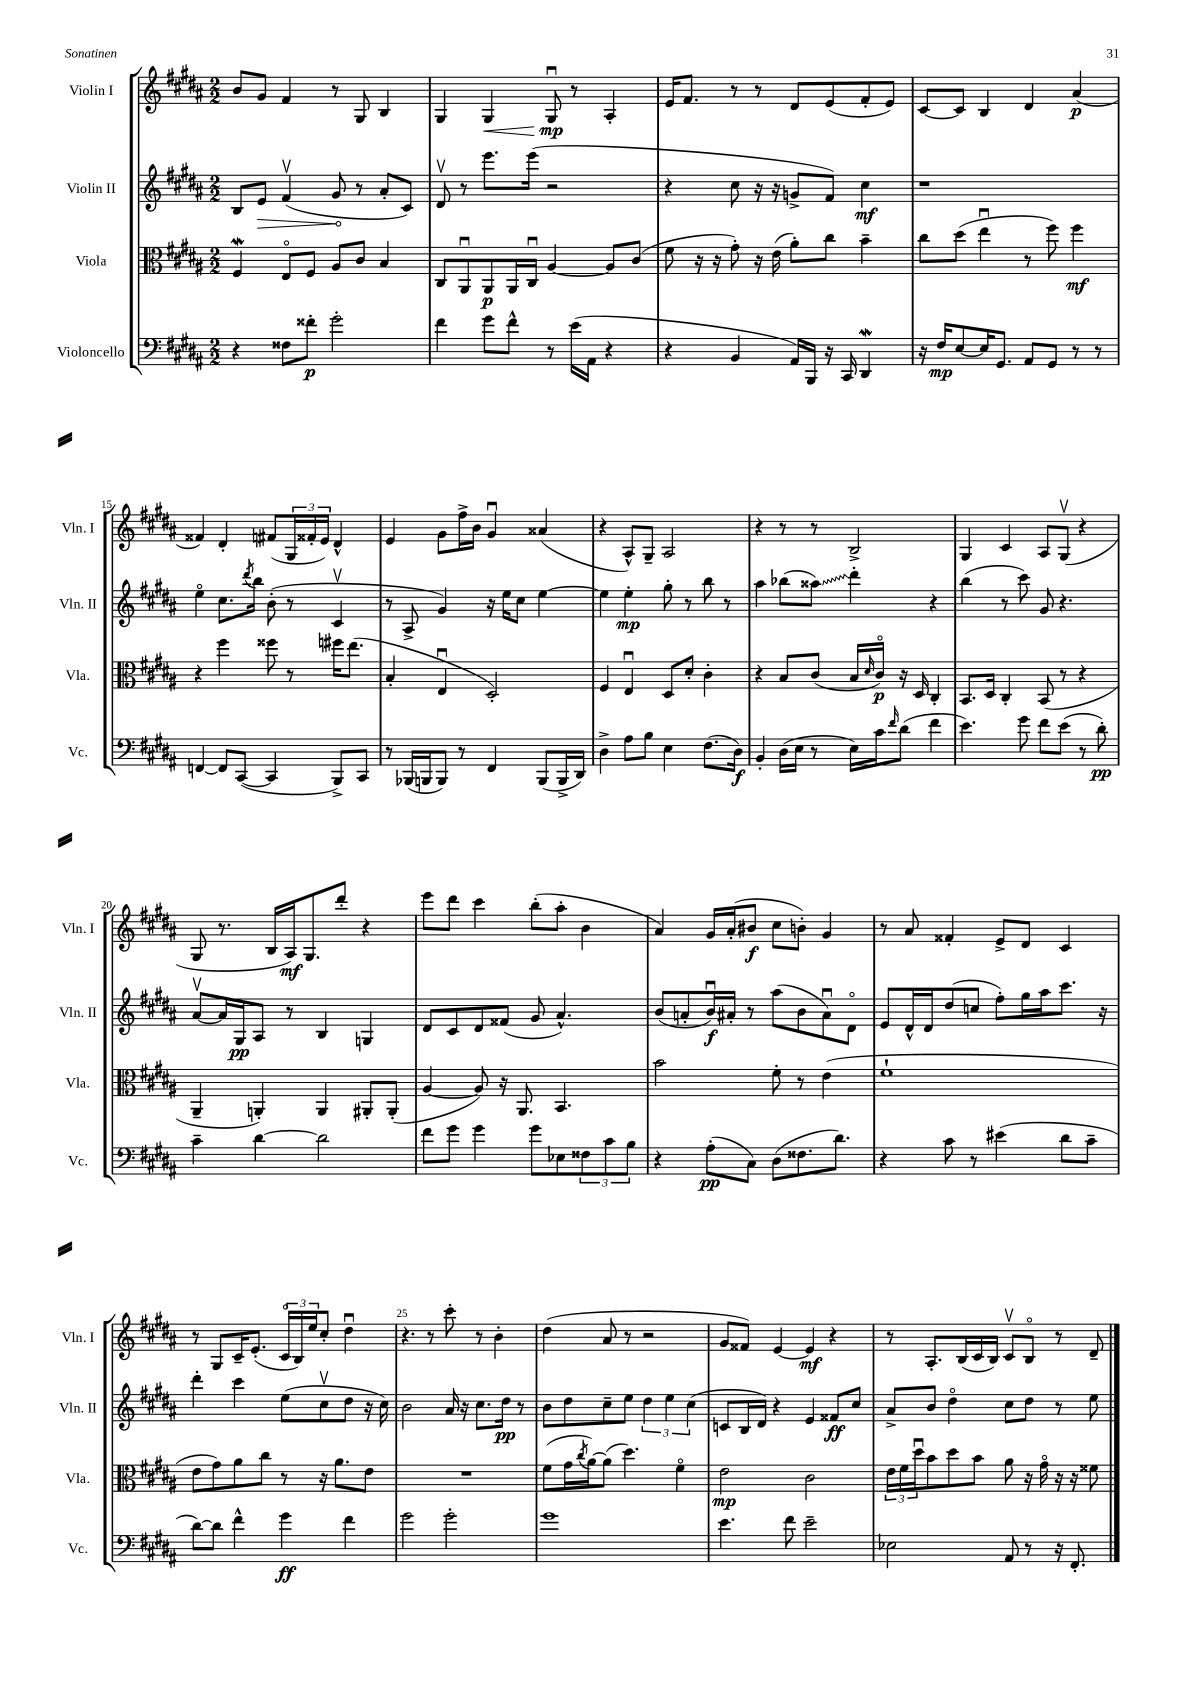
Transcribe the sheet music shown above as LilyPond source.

<<
\new StaffGroup <<
\new Staff = "s0" \with { instrumentName = "Violin I" shortInstrumentName = "Vln. I" } {
    \clef treble \key b \major \numericTimeSignature \time 2/2
    b'8 gis'8 fis'4 r8 gis8 b4 |
    gis4 gis4\< gis8\downbow\mp\! r8 ais4-. |
    e'16 fis'8. r8 r8 dis'8 e'8( fis'8-. e'8) |
    cis'8~ cis'8 b4 dis'4 ais'4\p( |
    fisis'4) dis'4-. fis'8( \tuplet 3/2 { gis16 fisis'16-. e'16) } dis'4-^ |
    e'4 gis'8 fis''16-> b'16 gis'4\downbow aisis'4( |
    r4 ais8-^) gis8-- ais2 |
    r4 r8 r8 b2-> |
    gis4 cis'4 ais8 gis8\upbow( r4 |
    gis8 r8. b16 ais16\mf) gis8. dis'''8-. r4 |
    e'''8 dis'''8 cis'''4 b''8-.( ais''8-. b'4 |
    ais'4) gis'16 ais'16-.( bis'8\f cis''8 b'8-.) gis'4 |
    r8 ais'8 fisis'4-. e'8-> dis'8 cis'4 |
    r8 gis8 cis'16-- e'8.-.( \tuplet 3/2 { cis'16\flageolet b16) e''16 } cis''8-. dis''4\downbow |
    r4. r8 cis'''8-. r8 b'4-. |
    dis''4( ais'8 r8 r2 |
    gis'8 fisis'8) e'4~ e'4\mf r4 |
    r8 ais8.-. b16( cis'16 b16) cis'8\upbow b8\flageolet r8 dis'8-- \bar "|." |
}
\new Staff = "s1" \with { instrumentName = "Violin II" shortInstrumentName = "Vln. II" } {
    \clef treble \key b \major \numericTimeSignature \time 2/2
    b8 \once \override Hairpin.circled-tip = ##t e'8\> fis'4\upbow( gis'8\! r8 ais'8-. cis'8) |
    dis'8\upbow r8 e'''8. e'''16( r2 |
    r4 cis''8 r16 r16 g'8-> fis'8) cis''4\mf |
    r1 |
    e''4\flageolet cis''8. \acciaccatura { dis'''8 } b''16 b'8-.( r8 cis'4\upbow |
    r8 ais8-> gis'4) r16 e''16 cis''8 e''4~ |
    e''4 e''4-.\mp gis''8-. r8 b''8 r8 |
    ais''4 bes''8( \once \override Glissando.style = #'zigzag aisis''8\glissando) dis'''4-. r4 |
    b''4( r8 cis'''8) gis'8 r4. |
    ais'8~\upbow ais'16 gis16\pp ais8 r8 b4 g4 |
    dis'8 cis'8 dis'8 fisis'8( gis'8 ais'4.-^) |
    b'8( a'8-. b'16\downbow\f) ais'16-. r8 ais''8( b'8 ais'8\downbow) dis'8\flageolet |
    e'8 dis'16-^ dis'16 dis''8( c''8 fis''8-.) gis''16 ais''16 cis'''8. r16 |
    dis'''4-. cis'''4 e''8( cis''8\upbow dis''8 r16 cis''16) |
    b'2 ais'16 r16 cis''8. dis''16\pp r8 |
    b'8 dis''8 cis''8-- e''8 \tuplet 3/2 { dis''4 e''4 cis''4( } |
    c'8 b16 dis'16) r4 e'4 fisis'8\ff cis''8 |
    ais'8-> b'8 dis''4\flageolet cis''8 dis''8 r8 e''8 \bar "|." |
}
\new Staff = "s2" \with { instrumentName = "Viola" shortInstrumentName = "Vla." } {
    \clef alto \key b \major \numericTimeSignature \time 2/2
    fis4\mordent e8\flageolet fis8 ais8 cis'8 b4 |
    cis8 ais,8\downbow ais,8\p ais,16 cis16\downbow ais4~ ais8 cis'8( |
    fis'8 r16 r16 gis'8-.) r16 e'16( ais'8-.) cis''8 b'4-- |
    cis''8 dis''8( e''4\downbow r8 fis''8) fis''4\mf |
    r4 fis''4 fisis''8 r8 fis''16 e''8.( |
    b4-. e4\downbow dis2-.) |
    fis4 e4\downbow dis8 dis'8-. cis'4-. |
    r4 b8 cis'8( b16 \grace { dis'16 } cis'16\flageolet\p) r16 dis16 cis4-. |
    b,8. dis16 cis4-. b,8( r8 r4 |
    ais,4-- a,4-.) a,4 ais,8-. ais,8-.( |
    ais4~ ais8) r16 ais,8. b,4. |
    b'2 fis'8-. r8 e'4( |
    fis'1-! |
    e'8 gis'8) ais'8 cis''8 r8 r16 ais'8. e'8 |
    R1 |
    fis'8( gis'16 \acciaccatura { cis''8 } ais'16~) ais'8( dis''4.) fis'4\flageolet |
    e'2\mp cis'2 |
    \tuplet 3/2 { e'16 fis'16 dis''16\downbow } b'8 dis''8 b'8 ais'8 r16 gis'16\flageolet r16 r16 fisis'8 \bar "|." |
}
\new Staff = "s3" \with { instrumentName = "Violoncello" shortInstrumentName = "Vc." } {
    \clef bass \key b \major \numericTimeSignature \time 2/2
    r4 fisis8 fisis'8-.\p gis'2-. |
    fis'4 gis'8 fis'8-^ r8 e'16( ais,16 r4 |
    r4 b,4 ais,16) b,,16 r16 cis,16 dis,4\mordent |
    r16 fis16\mp e8~ e16 gis,8. ais,8 gis,8 r8 r8 |
    f,4~ f,8 cis,8~( cis,4 b,,8->) cis,8 |
    r8 bes,,16( b,,16 b,,8) r8 fis,4 b,,8( b,,16-> dis,16) |
    dis4-> ais8 b8 e4 fis8.( dis16\f) |
    b,4-. dis16( e16 r8 e16) cis'16 \grace { fis'16 } dis'8( fis'4 |
    e'4.) gis'8 fis'8 e'8( r8 dis'8-.\pp) |
    cis'4-- dis'4~ dis'2 |
    fis'8 gis'8 gis'4 gis'8 ees8 \tuplet 3/2 { fisis8 cis'8 b8 } |
    r4 ais8-.\pp( cis8) dis8( fisis8. dis'8.) |
    r4 cis'8 r8 eis'4( dis'8 cis'8-- |
    dis'8~) dis'8 fis'4-^ gis'4\ff fis'4 |
    gis'2 gis'2-. |
    gis'1 |
    e'4. fis'8 e'2-- |
    ees2 ais,8 r8 r16 fis,8.-. \bar "|." |
}
>>
>>
\layout { \context { \Score currentBarNumber = #11 \override BarNumber.break-visibility = ##(#f #t #t) barNumberVisibility = #(every-nth-bar-number-visible 5) } }
